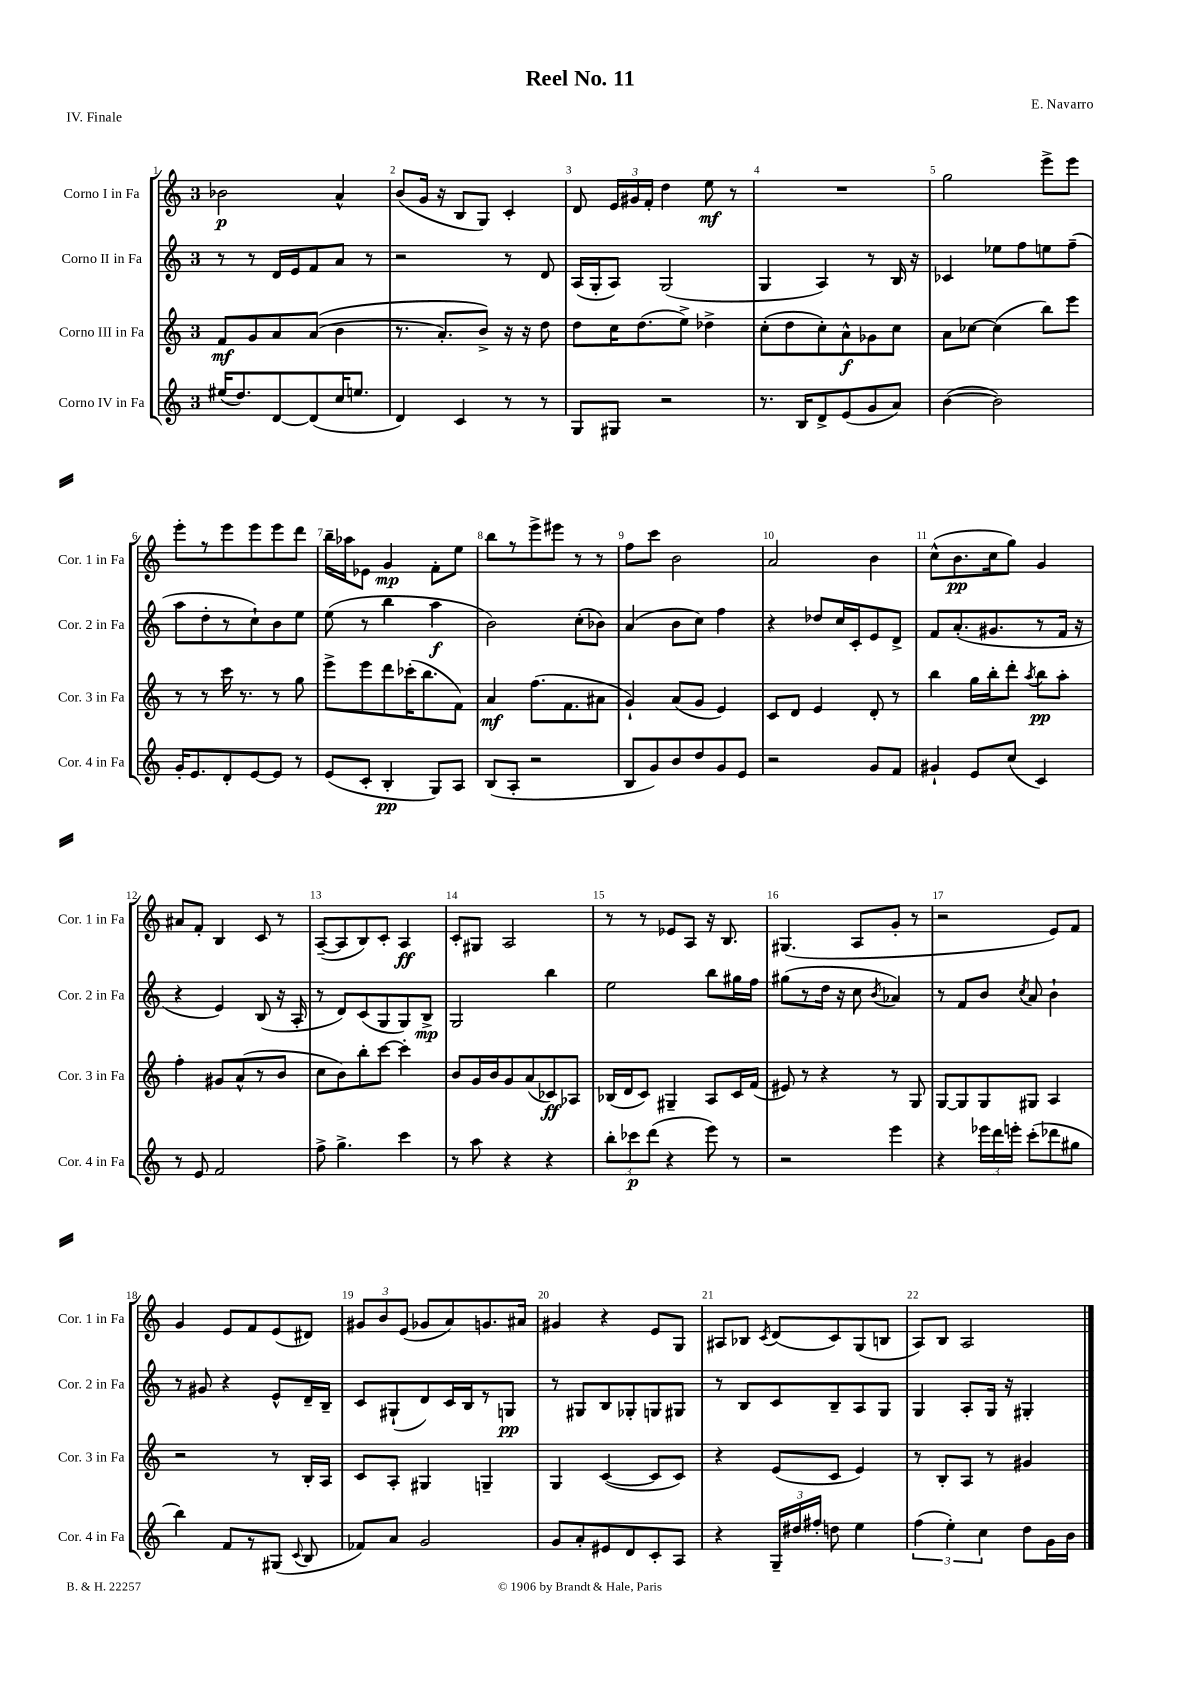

**kern	**kern	**kern	**kern
*staff4	*staff3	*staff2	*staff1
*clefG2	*clefG2	*clefG2	*clefG2
*k[]	*k[]	*k[]	*k[]
*M3/4	*M3/4	*M3/4	*M3/4
(16ee#/LK	8f/L	8r	2b-\
8.dd/)	.	.	.
.	8g/	8r	.
[8d/	8a/	16d/LL	.
.	.	16e/J	.
(8d/]	&((8a/J	8f/	.
16cc/K	4b\	8a/J	4a^^/
8.ee/J	.	.	.
.	.	8r	.
=	=	=	=
4d/)	8.r	2r	(8b/L
.	.	.	16g/Jk
.	8.a'/L)	.	16r
4c/	.	.	8B/L
.	8b^/J&)	.	8G/J)
8r	16r	8r	4c'/
.	16r	.	.
8r	8dd\	8d/	.
=	=	=	=
8G/L	8dd\L	(16A/LL	8d/
.	.	16G'/J	.
8G#/J	16cc\K	8A/J)	24e/LL
.	.	.	24g#/
.	(8.dd\	.	.
.	.	.	24f'/JJ
2r	.	(2G/	4dd\
.	8ee^\J)	.	.
.	4dd-^\	.	8ee\
.	.	.	8r
=	=	=	=
8.r	(8cc'\L	4G/	2.r
.	8dd\	.	.
16B/LK	.	.	.
8d^/	8cc'\)	4A/)	.
(8e/	8a^^\	.	.
8g/	8g-\	8r	.
8a/J)	8cc\J	16B/	.
.	.	16r	.
=	=	=	=
([4b\	8a\L	4c-/	2gg\
.	[8cc-\J	.	.
2b\])	(4cc-\]	8ee-\L	.
.	.	8ff\	.
.	8bb\L)	8ee\	8eee^\L
.	8eee\J	(8ff~\J	8eee\J
=	=	=	=
16g'/LK	8r	8aa\L	8eee'\L
8.e/	.	.	.
.	8r	8dd'\	8r
8d'/	16ccc\	8r	8eee\
.	8.r	.	.
[8e/	.	8cc`\)	8eee\
8e/]J	8r	8b\	8eee\
8r	8gg\	8ee\J	8ddd\J
=	=	=	=
(8e/L	8eee^\L	(8ee\	16bb~\LL
.	.	.	16aa-\J
8c'/J	8eee\	8r	8e-\J
4B'/	8ddd\	4bb\	4g/
.	(16ccc-'\K	.	.
.	8.bb\	.	.
8G/L)	.	4aa\	8f'\L
8A/J	8f\J)	.	8ee\J
=	=	=	=
(8B/L	4a/	2b\)	8bb\L
8A'/J	.	.	8r
2r	(8.ff\L	.	8eee^\
.	.	.	8eee#\J
.	8.f\	.	.
.	.	(8cc'\L	8r
.	8a#\J	8b-\J)	8r
=	=	=	=
8B/L	4g`/)	(4a/	8ff\L
8g/)	.	.	8ccc\J
8b/	(8a/L	8b\L	2b\
8dd/	8g/J	8cc\J)	.
8g/	4e/)	4ff\	.
8e/J	.	.	.
=	=	=	=
2r	8c/L	4r	2a/
.	8d/J	.	.
.	4e/	8dd-/L	.
.	.	16cc/L	.
.	.	16c'/J	.
8g/L	8d'/	8e/	4b\
8f/J	8r	8d^/J	.
=	=	=	=
4g#`/	4bb\	8f/L	(8cc^^\L
.	.	(8.a'/	8.b\
8e/L	16gg\LL	.	.
.	16bb'\J	8.g#/	16cc\k
(8cc/J	8ddd'\J	.	8gg\J)
.	8qaa/	.	.
4c/)	8bb\L	8r	4g/
.	8aa'\J	16f/Jk	.
.	.	16r	.
=	=	=	=
8r	4ff'\	4r	8a#/L
8e/	.	.	8f'/J
2f/	8g#/L	4e/)	4B/
.	(8a^^/	.	.
.	8r	(8B/	8c/
.	8b/J	16r	8r
.	.	16A'/	.
=	=	=	=
8ff^\	8cc\L	8r	([8A~/L
4.gg^\	8b\)	8d/L)	8A/]
.	8bb'\	(8c/	8B/)
.	[8ccc\J	8G/	8c'/J
4ccc\	4ccc'\]	8G/)	4A/
.	.	8B^/J	.
=	=	=	=
8r	8b/L	2G/	8c'/L
8aa\	16g/L	.	8G#/J
.	16b/J	.	.
4r	8g/	.	2A/
.	(8a/	.	.
4r	8c-/)	4bb\	.
.	8A-/J	.	.
=	=	=	=
12bb'\L	(16B-/LL	2ee\	8r
.	16d/J	.	.
12ccc-\	.	.	.
.	8c/J)	.	8r
(12ddd\J	.	.	.
4r	4G#~/	.	8e-/L
.	.	.	8A/J
8eee\)	8A/L	8bb\L	16r
.	.	.	8.B/
8r	16c/L	16gg#\L	.
.	(16f/JJ	16ff\JJ	.
=	=	=	=
2r	8e#/)	(8gg#\L	(4.G#/
.	8r	8r	.
.	4r	16dd\Jk	.
.	.	16r	.
.	.	8cc\	8A/L
.	.	8qb/	.
4eee\	8r	4a-/)	8g'/J
.	8G/	.	8r
=	=	=	=
4r	[8G/L	8r	2r
.	8G/]	8f/L	.
24eee-\LL	8G/	8b/J	.
24ddd\	.	.	.
24eee'\JJ	.	.	.
.	.	8qcc/	.
(8ccc'\L	8G#/J	8a/	.
8ddd-\	4A/	4b`\	8e/L)
8gg#\J	.	.	8f/J
=	=	=	=
4bb\)	2r	8r	4g/
.	.	8g#/	.
8f/L	.	4r	8e/L
8r	.	.	8f/
(8G#/J	8r	8e^^/L	(8e/
8qqc/	.	.	.
8B/	16B'/LL	16d~/L	8d#/J)
.	16A/JJ	16B~/JJ	.
=	=	=	=
8f-/L)	8c/L	8c/L	12g#/L
.	.	.	12b/
8a/J	8A'/J	(8G#`/	.
.	.	.	(12e/J
2g/	4G#/	8d/)	8g-/L
.	.	16c/L	8a/)
.	.	16B/J	.
.	4G~/	8r	8.g/
.	.	8G/J	.
.	.	.	16a#/Jk
=	=	=	=
8g/L	4G/	8r	4g#/
8a'/	.	8G#/L	.
8e#/	([4c/	8B/	4r
8d/	.	8G-'/	.
8c'/	8c/]L	8G/	8e/L
8A/J	8c/J)	8G#/J	8G/J
=	=	=	=
4r	4r	8r	8A#/L
.	.	8B/L	8B-/J
.	.	.	8qc/
24G~/LL	(8e/L	8c/	(8d/L
24dd#/	.	.	.
24ff#'/JJ	.	.	.
8dd\	8c/J	8B~/	8c/)
4ee\	4e/)	8A/	(8G/
.	.	8G/J	8B/J
=	=	=	=
(6ff\	8r	4G/	8A/L)
.	8B'/L	.	8B/J
6ee'\)	.	.	.
.	8A/J	8A'/L	2A/
6cc\	.	.	.
.	8r	16G/Jk	.
.	.	16r	.
8dd\L	4g#/	4G#'/	.
16g\L	.	.	.
16b\JJ	.	.	.
==	==	==	==
*-	*-	*-	*-
